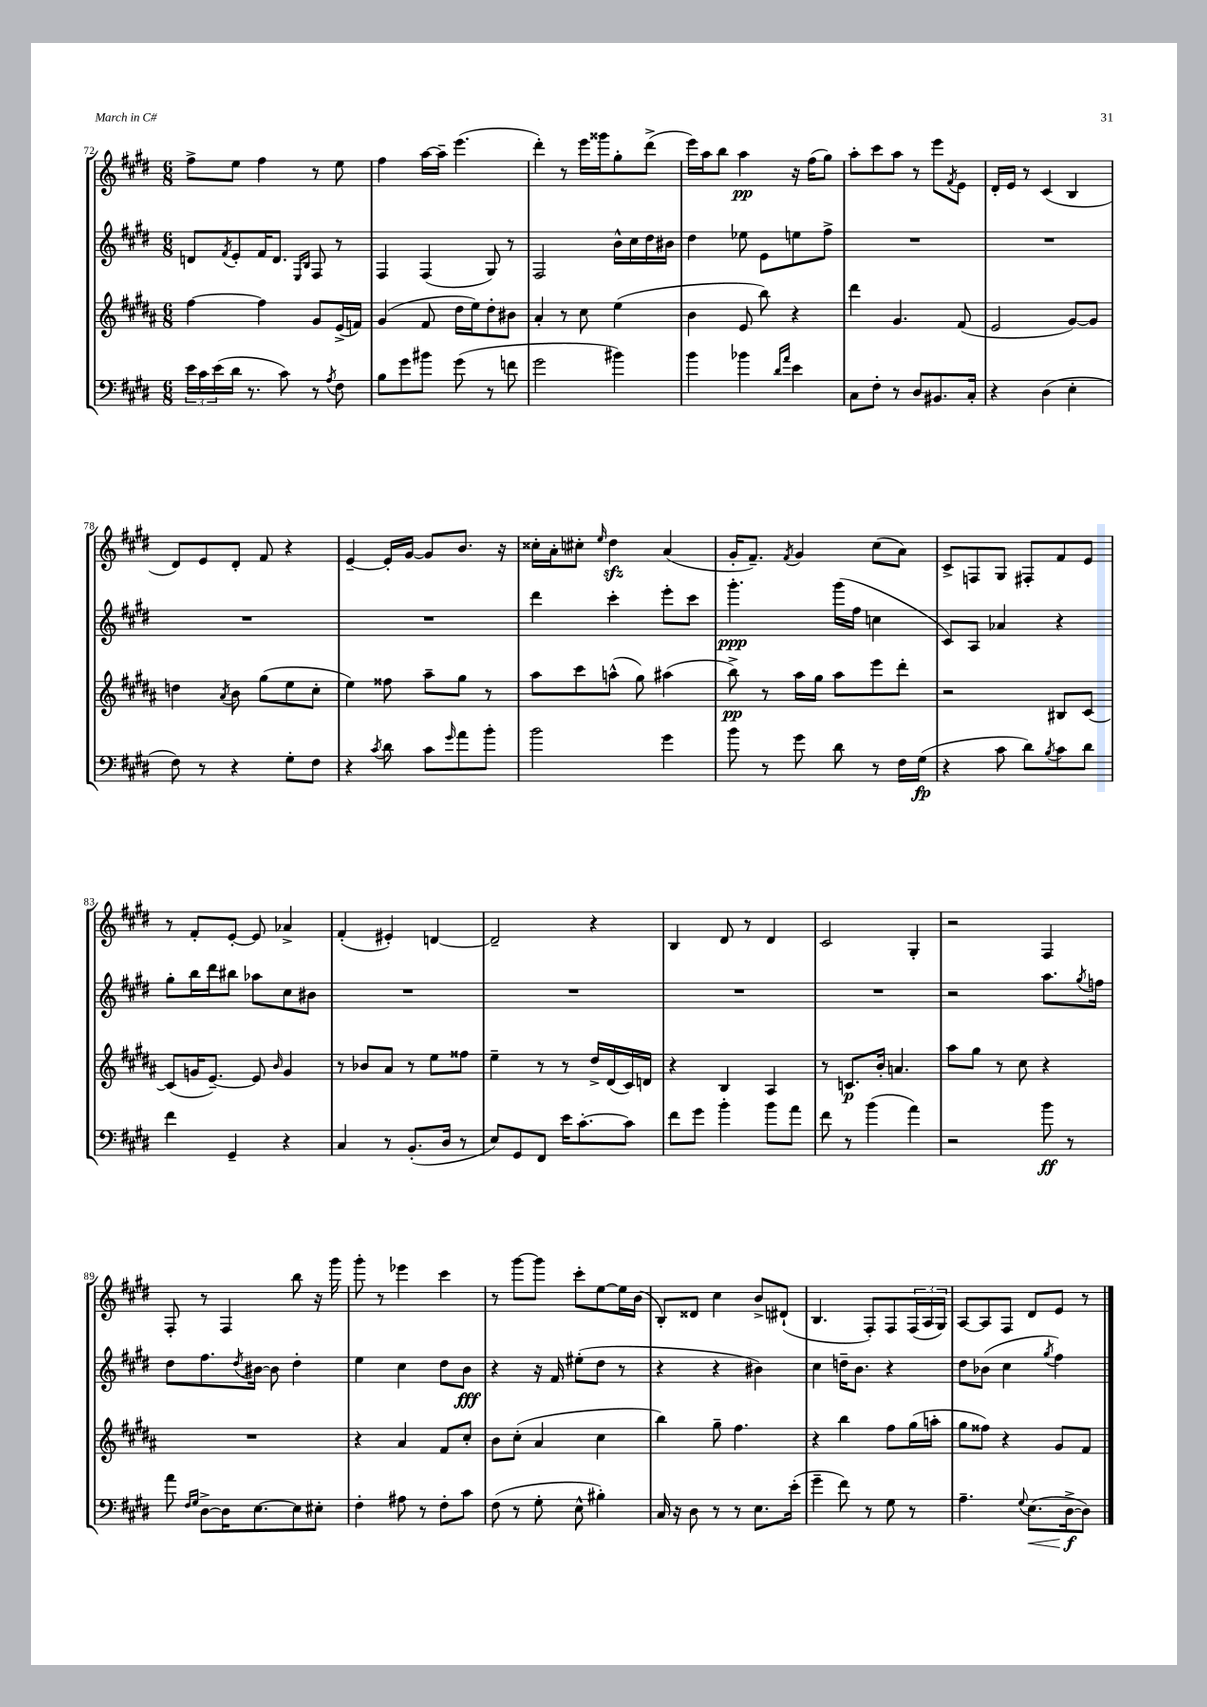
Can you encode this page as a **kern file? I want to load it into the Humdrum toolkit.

**kern	**kern	**kern	**kern
*staff4	*staff3	*staff2	*staff1
*clefF4	*clefG2	*clefG2	*clefG2
*k[f#c#g#d#]	*k[f#c#g#d#a#]	*k[f#c#g#d#]	*k[f#c#g#d#]
*M6/8	*M6/8	*M6/8	*M6/8
24e	[4ff#	8d	8ff#^
24c#	.	.	.
(24e	.	.	.
.	.	8qf#	.
16d#	.	8e'	8ee
8.r	.	.	.
.	4ff#]	16f#	4ff#
.	.	8.d	.
8c#)	.	.	.
.	.	16qqE	.
.	.	16qqB	.
8r	8g#	8F#	8r
8qA	.	.	.
8F#	(16e^	8r	8ee
.	16f)	.	.
=	=	=	=
8B	(4g#	4F#	4ff#
8g#	.	.	.
8b#	8f#	(4F#	[16aa
.	.	.	16aa~]
(8g#	16dd#	.	(4.eee
.	16ee)	.	.
8r	8dd#'	8G#)	.
8f	8b#	8r	.
=	=	=	=
2g#	4a#'	2F#	4ddd#')
.	8r	.	8r
.	8cc#	.	16eee
.	.	.	16ggg##
4b#)	(4ee	16b^^	8gg#'
.	.	16cc#	.
.	.	16dd#	(8ddd#^
.	.	16b#	.
=	=	=	=
4b	4b	4dd#	16eee)
.	.	.	16aa
.	.	.	8bb
4b-	8e	8ee-	4aa
.	8bb)	8e	.
16qqd#	.	.	.
16qqa	.	.	.
4e	4r	8ee	16r
.	.	.	(16ff#
.	.	8ff#^	8gg#)
=	=	=	=
8C#	4ddd#	2.r	8aa'
8F#'	.	.	8ccc#
8r	4.g#	.	8aa
8D#	.	.	8r
8.BB#	.	.	8eee
.	.	.	8qf#
.	(8f#	.	8e
16C#'	.	.	.
=	=	=	=
4r	2e	2.r	16d#'
.	.	.	16e
.	.	.	8r
(4D#	.	.	(4c#
4E'	[8g#)	.	4B
.	8g#]	.	.
=	=	=	=
8F#)	4dd	2.r	8d#)
8r	.	.	8e
.	8qa#	.	.
4r	8b	.	8d#'
.	(8gg#	.	8f#
8G#'	8ee	.	4r
8F#	8cc#'	.	.
=	=	=	=
4r	4ee)	2.r	[4e~
8qc#	.	.	.
8d#	8ff##	.	16e']
.	.	.	[16g#
8c#	8aa#~	.	8g#]
16qqg#	.	.	.
8a	8gg#	.	8.b
8b'	8r	.	.
.	.	.	16r
=	=	=	=
2b	8aa#	4ddd#	16cc##'
.	.	.	16a'
.	8ccc#	.	8cc#'
.	.	.	16qqee
.	(8aa^^	4ccc#'	4dd#
.	8gg#)	.	.
4g#	(4aa#	8eee'	(4a
.	.	8ccc#	.
=	=	=	=
8b	8bb^)	4.ggg#'	16g#'
.	.	.	8.f#~)
8r	8r	.	.
.	.	.	8qf#
8g#	16aa#	.	4g#
.	16gg#	.	.
8d#	8aa#	(16ggg#	.
.	.	16ff#	.
8r	8eee	4cc	(8cc#
16F#	8ddd#'	.	8a)
(16G#	.	.	.
=	=	=	=
4r	2r	8c#)	8c#^
.	.	8A	8F
8c#	.	4a-	8G#
8d#)	.	.	8F#'
8qB	.	.	.
8c#	8B#	4r	8f#
8d#	[8c#	.	8e
=	=	=	=
4f#	(8c#]	8gg#'	8r
.	16g	16bb	8f#'
.	[8.e~)	16ddd#	.
4GG#~	.	8bb#	[8e'
.	8e]	8aa-	8e]
.	16qqb	.	.
4r	4g	8cc#	4a-^
.	.	8b#	.
=	=	=	=
4C#	8r	2.r	(4f#'
.	8b-	.	.
8r	8a#	.	4e#')
(8.BB'	8r	.	.
.	8ee	.	[4d
16D#	.	.	.
8r	8ff##	.	.
=	=	=	=
8E)	4ee~	2.r	2d~]
8GG#	.	.	.
8FF#	8r	.	.
16e	8r	.	.
[8.c#'	.	.	.
.	16dd#^	.	4r
.	(16d#	.	.
8c#]	16c#)	.	.
.	16d	.	.
=	=	=	=
8f#	4r	2.r	4B
8g#	.	.	.
4b'	4B	.	8d#
.	.	.	8r
8b	4A#	.	4d#
8a	.	.	.
=	=	=	=
8f#	8r	2.r	2c#
8r	8.c	.	.
(4b	.	.	.
.	16b'	.	.
.	4.a	.	.
4a)	.	.	4G#'
=	=	=	=
2r	8aa#	2r	2r
.	8gg#	.	.
.	8r	.	.
.	8cc#	.	.
8b	4r	8.aa	4F#
8r	.	.	.
.	.	8qgg#	.
.	.	16ff	.
=	=	=	=
8a	2.r	8dd#	8F#'
16qqF#	.	.	.
16qqG#	.	.	.
[8D#^	.	8.ff#	8r
16D#]	.	.	4F#
.	.	8qdd#	.
[8.E	.	[16b#	.
.	.	8b#]	.
8E]	.	4dd#'	8bb
8E#'	.	.	16r
.	.	.	16ggg#
=	=	=	=
4F#'	4r	4ee	8ggg#'
.	.	.	8r
8A#	4a#	4cc#	4eee-
8r	.	.	.
8F#'	8f#	8dd#	4ccc#
8c#	8cc#'	8b	.
=	=	=	=
(8F#	8b	4r	8r
8r	(8cc#'	.	[8ggg#
8G#'	4a#	16r	8ggg#]
.	.	16f#	.
8E^^	.	(8ee#'	8ccc#'
4B#')	4cc#	8dd#	[8ee
.	.	8r	16ee]
.	.	.	(16b
=	=	=	=
16C#	4bb)	4r	8B')
16r	.	.	.
8D#	.	.	8d##
8r	8gg#~	4r	4cc#
8r	4.ff#	.	.
8.E	.	4b#)	8b^
.	.	.	(8d#`
(16e'	.	.	.
=	=	=	=
4g#~	4r	4cc#	4.B
8f#)	4bb	16dd~	.
.	.	8.b	.
8r	.	.	8F#')
8G#	8ff#	4r	8F#
8r	(16gg#	.	(24F#
.	.	.	24A
.	16aa'	.	.
.	.	.	24G#)
=	=	=	=
4.A~	8gg#	8dd#	[8A
.	8ff##)	(8b-	8A]
.	4r	4cc#	8F#
8qqG#	.	.	.
(8.E	.	.	8d#
.	.	8qgg#	.
.	8g#	4ff#)	8e
[16D#^	.	.	.
8D#])	8f#	.	8r
==	==	==	==
*-	*-	*-	*-
